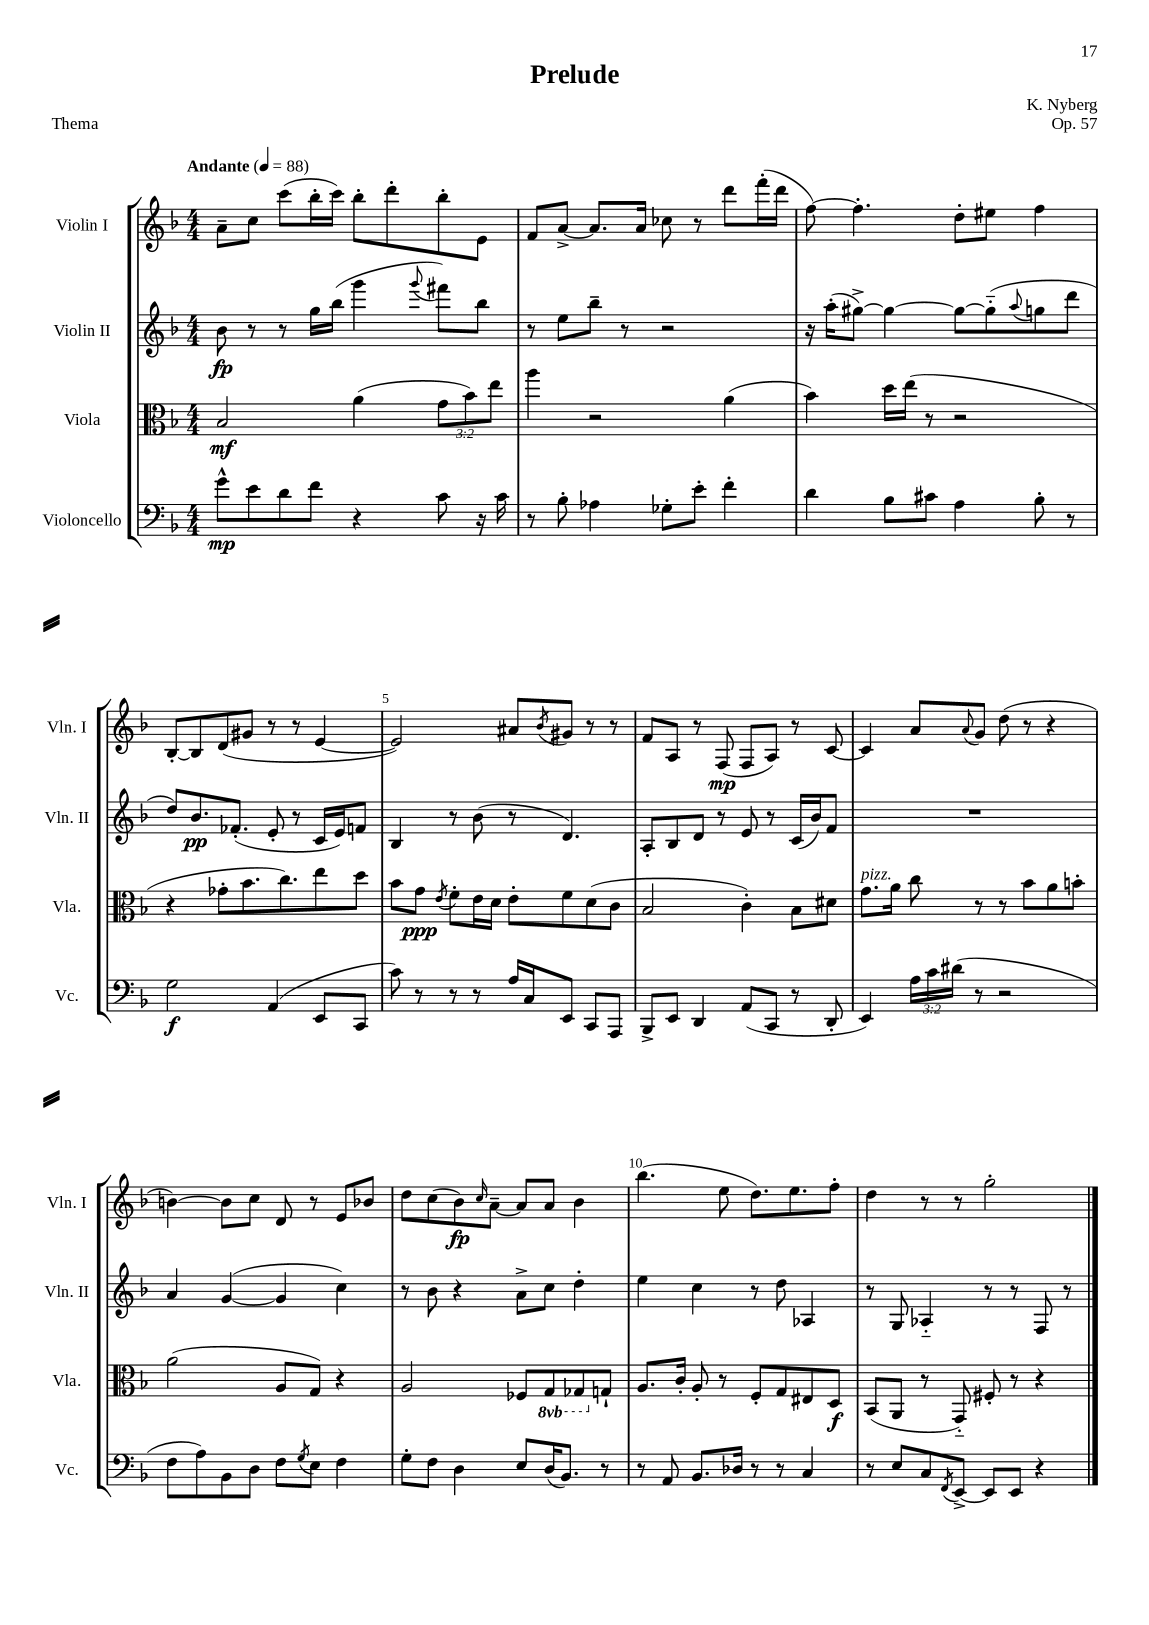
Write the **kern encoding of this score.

**kern	**dynam	**kern	**dynam	**kern	**dynam	**kern	**dynam
*part4	*part4	*part3	*part3	*part2	*part2	*part1	*part1
*staff4	*staff4	*staff3	*staff3	*staff2	*staff2	*staff1	*staff1
*I"Violoncello	*	*I"Viola	*	*I"Violin II	*	*I"Violin I	*
*I'Vc.	*	*I'Vla.	*	*I'Vln. II	*	*I'Vln. I	*
*clefF4	*	*clefC3	*	*clefG2	*	*clefG2	*
*k[b-]	*	*k[b-]	*	*k[b-]	*	*k[b-]	*
*M4/4	*	*M4/4	*	*M4/4	*	*M4/4	*
*MM88	*	*MM88	*	*MM88	*	*MM88	*
=1	=1	=1	=1	=1	=1	=1	=1
!	!	!	!	!	!	!LO:TX:a:B:t=Andante	!
8g^^\L	mp	2B-/	mf	8b-\	fp	8a~\L	.
8e\	.	.	.	8r	.	8cc\J	.
8d\	.	.	.	8r	.	(8ccc\L	.
8f\J	.	.	.	16gg\LL	.	16bb-'\L	.
.	.	.	.	(16bb-\JJ	.	16ccc\JJ)	.
4r	.	(4a\	.	4ggg\	.	8bb-'\L	.
.	.	.	.	.	.	8ddd'\	.
.	.	.	.	8qqggg/	.	.	.
8c\	.	12g\L	.	8fff#X\L)	.	8bb-'\	.
.	.	12b-\)	.	.	.	.	.
16r	.	.	.	8bb-\J	.	8e\J	.
.	.	12ee\J	.	.	.	.	.
16c\	.	.	.	.	.	.	.
=2	=2	=2	=2	=2	=2	=2	=2
8r	.	4aa\	.	8r	.	8f/L	.
8B-'\	.	.	.	8ee\L	.	[8a^/J	.
4A-X\	.	2r	.	8bb-~\J	.	8.a/L]	.
.	.	.	.	8r	.	.	.
.	.	.	.	.	.	16a/Jk	.
8G-X'\L	.	.	.	2r	.	8cc-X\	.
8e'\J	.	.	.	.	.	8r	.
4f'\	.	(4a\	.	.	.	8ddd\L	.
.	.	.	.	.	.	(16fff'\L	.
.	.	.	.	.	.	16ddd\JJ	.
=3	=3	=3	=3	=3	=3	=3	=3
4d\	.	4b-\)	.	16r	.	[8ff\)	.
.	.	.	.	(16aa'\KL	.	.	.
.	.	.	.	[8gg#X^\J)	.	4.ff'\]	.
8B-\L	.	16dd\LL	.	4gg#\_	.	.	.
.	.	(16ee\JJ	.	.	.	.	.
8c#X\J	.	8r	.	.	.	.	.
4A\	.	2r	.	8gg#\L_	.	8dd'\L	.
.	.	.	.	(8gg#\]	.	8ee#X\J	.
.	.	.	.	8qqaa/	.	.	.
8B-'\	.	.	.	8ggn\	.	4ff\	.
8r	.	.	.	8ddd\J	.	.	.
!!LO:LB:g=z
=4	=4	=4	=4	=4	=4	=4	=4
2G\	f	4r	.	8dd/L)	.	[8B-'/L	.
.	.	.	.	8.b-/	pp	8B-/]	.
.	.	8g-X'\L	.	.	.	(8d/	.
.	.	.	.	(8.f-X'/J	.	.	.
.	.	8.b-\	.	.	.	8g#X/J	.
(4AA/	.	.	.	8e'/	.	8r	.
.	.	8.cc\)	.	.	.	.	.
.	.	.	.	8r	.	8r	.
8EE/L	.	8ee\	.	16c/LL	.	[4e/	.
.	.	.	.	16e/J)	.	.	.
8CC/J	.	8dd\J	.	8fn/J	.	.	.
=5	=5	=5	=5	=5	=5	=5	=5
8c\)	.	8b-\L	.	4B-/	.	2e/])	.
8r	.	8g\J	ppp	.	.	.	.
.	.	8qe/	.	.	.	.	.
8r	.	8f'\L	.	8r	.	.	.
8r	.	16e\L	.	(8b-\	.	.	.
.	.	16d\JJ	.	.	.	.	.
16A/LL	.	8e'\L	.	8r	.	8a#X/L	.
16C/J	.	.	.	.	.	.	.
.	.	.	.	.	.	8qb-/	.
8EE/J	.	8f\	.	4.d/)	.	8g#X/J	.
8CC/L	.	(8d\	.	.	.	8r	.
8AAA/J	.	8c\J	.	.	.	8r	.
=6	=6	=6	=6	=6	=6	=6	=6
8BBB-^/L	.	2B-/	.	8A'/L	.	8f/L	.
8EE/J	.	.	.	8B-/	.	8A/J	.
4DD/	.	.	.	8d/J	.	8r	.
.	.	.	.	8r	.	(8F/	mp
(8AA/L	.	4c'\)	.	8e/	.	8F/L	.
8CC/J	.	.	.	8r	.	8A/J)	.
8r	.	8B-\L	.	(16c/LL	.	8r	.
.	.	.	.	16b-/J)	.	.	.
8DD'/	.	8d#X\J	.	8f/J	.	[8c/	.
=7	=7	=7	=7	=7	=7	=7	=7
!	!	!LO:TX:a:i:t=pizz.	!	!	!	!	!
4EE/)	.	8.g\L	.	1r	.	4c/]	.
.	.	16a\Jk	.	.	.	.	.
24A\LL	.	8cc\	.	.	.	8a/L	.
24c\	.	.	.	.	.	.	.
(24d#X\JJ	.	.	.	.	.	.	.
.	.	.	.	.	.	8qqa/	.
8r	.	8r	.	.	.	8g/J	.
2r	.	8r	.	.	.	(8dd\	.
.	.	8b-\L	.	.	.	8r	.
.	.	8a\	.	.	.	4r	.
.	.	8bn'\J	.	.	.	.	.
!!LO:LB:g=z
=8	=8	=8	=8	=8	=8	=8	=8
8F\L	.	(2a\	.	4a/	.	[4bn\)	.
8A\)	.	.	.	.	.	.	.
8BB-\	.	.	.	([4g/	.	8b\L]	.
8D\J	.	.	.	.	.	8cc\J	.
8F\L	.	8A/L	.	4g/]	.	8d/	.
8qG/	.	.	.	.	.	.	.
8E\J	.	8G/J)	.	.	.	8r	.
4F\	.	4r	.	4cc\)	.	8e/L	.
.	.	.	.	.	.	8b-X/J	.
=9	=9	=9	=9	=9	=9	=9	=9
8G'\L	.	2A/	.	8r	.	8dd\L	.
8F\J	.	.	.	8b-\	.	(8cc\	.
4D\	.	.	.	4r	.	8b-\)	fp
.	.	.	.	.	.	16qqcc/	.
.	.	.	.	.	.	[8a~\J	.
8E/L	.	8F-X/L	.	8a^\L	.	8a/L]	.
*	*	*8ba	*	*	*	*	*
(16D/K	.	8GG/	.	8cc\J	.	8a/J	.
8.BB-/J)	.	.	.	.	.	.	.
.	.	8GG-X/	.	4dd'\	.	4b-\	.
*	*	*X8ba	*	*	*	*	*
8r	.	8Gn`/J	.	.	.	.	.
=10	=10	=10	=10	=10	=10	=10	=10
8r	.	8.A/L	.	4ee\	.	(4.bb-\	.
8AA/	.	.	.	.	.	.	.
.	.	16c'/Jk	.	.	.	.	.
8.BB-/L	.	8A'/	.	4cc\	.	.	.
.	.	8r	.	.	.	8ee\	.
16D-X/Jk	.	.	.	.	.	.	.
8r	.	8F'/L	.	8r	.	8.dd\L)	.
8r	.	8G/	.	8dd\	.	.	.
.	.	.	.	.	.	8.ee\	.
4C/	.	8E#X/	.	4A-X/	.	.	.
.	.	8D/J	f	.	.	8ff'\J	.
=11	=11	=11	=11	=11	=11	=11	=11
8r	.	(8BB-/L	.	8r	.	4dd\	.
8E/L	.	8AA/J	.	8G/	.	.	.
8C/	.	8r	.	4A-X/	.	8r	.
8qFF/	.	.	.	.	.	.	.
[8EE^/J	.	8GG/)	.	.	.	8r	.
8EE/L]	.	8F#X'/	.	8r	.	2gg'\	.
8EE/J	.	8r	.	8r	.	.	.
4r	.	4r	.	8F/	.	.	.
.	.	.	.	8r	.	.	.
==	==	==	==	==	==	==	==
*-	*-	*-	*-	*-	*-	*-	*-
